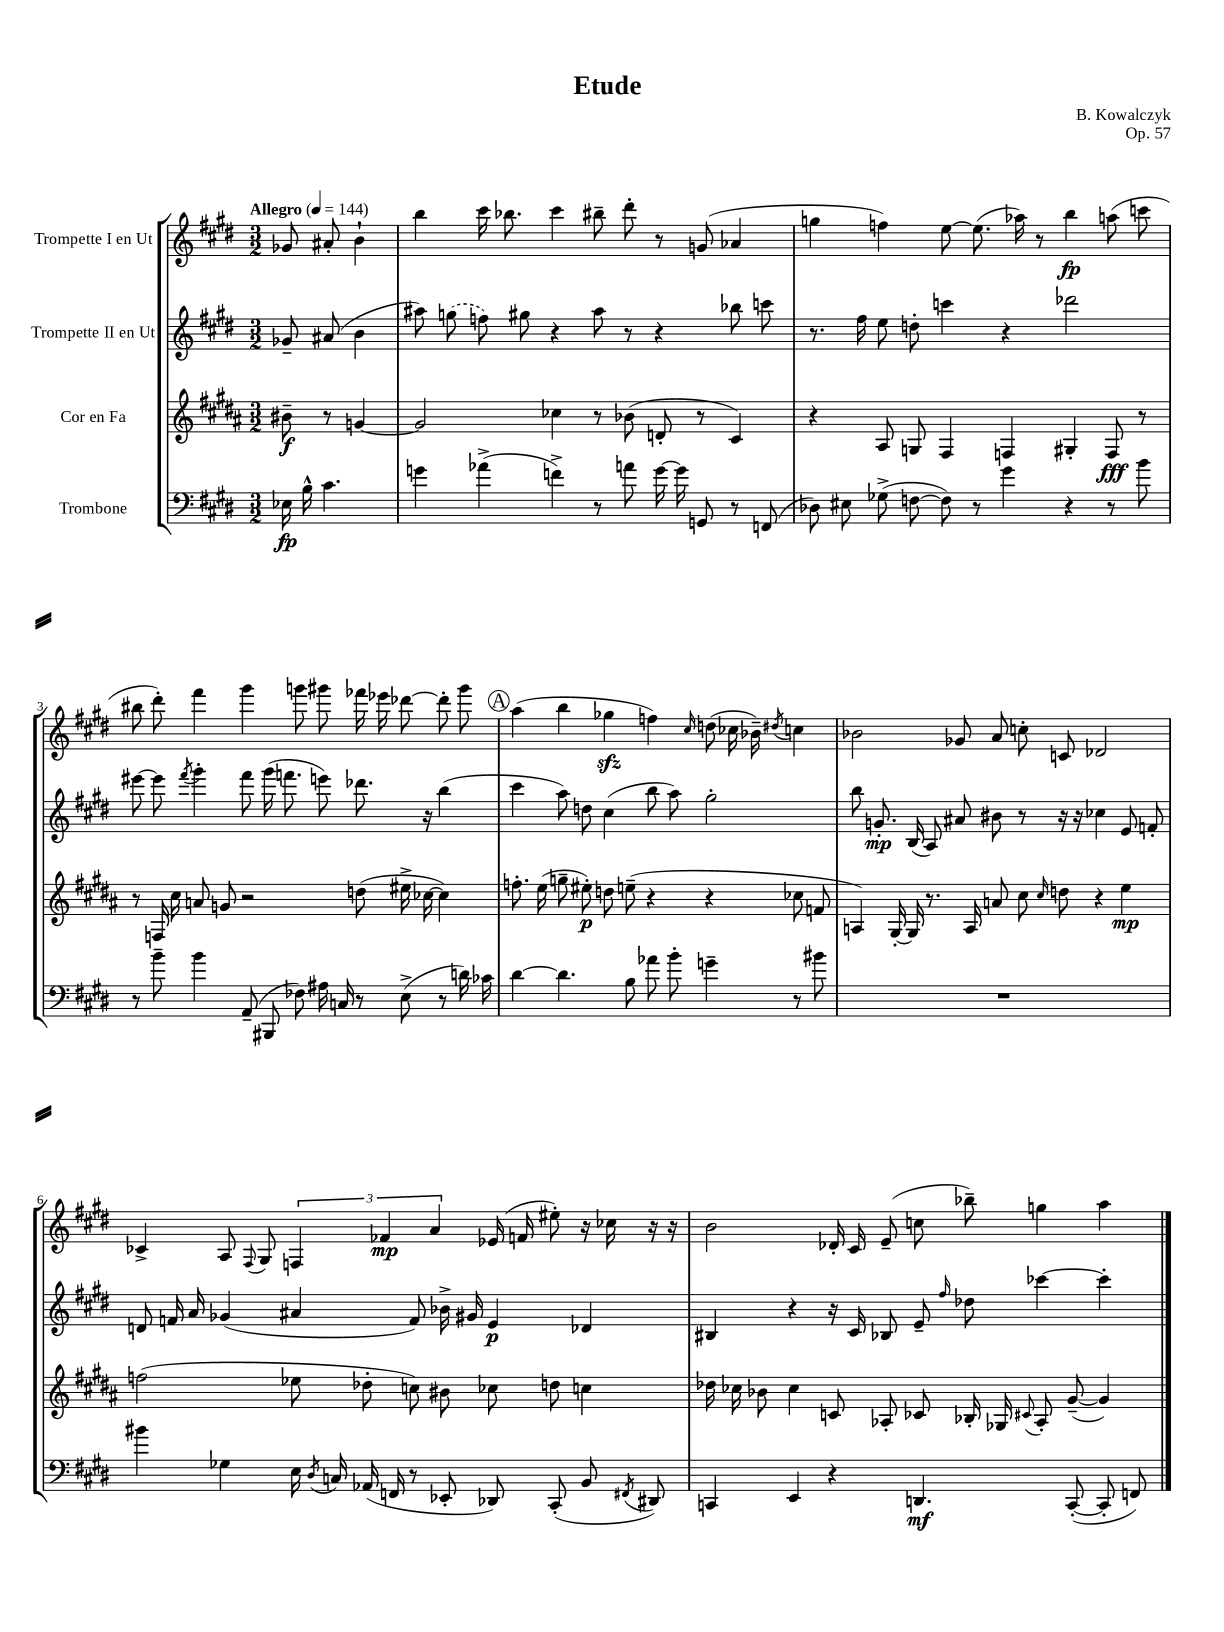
\header { title = "Etude" composer = "B. Kowalczyk" opus = "Op. 57" }
<<
\new StaffGroup <<
\new Staff = "s0" \with { instrumentName = "Trompette I en Ut" } {
    \clef treble \key e \major \numericTimeSignature \time 3/2 \partial 2 \tempo "Allegro" 4 = 144
    \autoBeamOff ges'8 ais'8-. b'4-! |
    b''4 cis'''16 bes''8. cis'''4 bis''8-- dis'''8-. r8 g'8( aes'4 |
    g''4 f''4) e''8~ e''8.( aes''16) r8 b''4\fp a''8( c'''8 |
    bis''8 dis'''8-.) fis'''4 gis'''4 g'''8 gis'''8 fes'''16 ees'''16 des'''8~ des'''8-. gis'''8 |
    \mark \markup { \circle "A" } a''4( b''4 ges''4\sfz f''4) \grace { cis''16 } d''8( ces''16 bes'16--) \acciaccatura { dis''8 } c''4 |
    bes'2 ges'8 a'8 c''8-. c'8 des'2 |
    ces'4-> a8 \appoggiatura { fis8 } gis8 \tuplet 3/2 { f4 fes'4\mp a'4 } ees'16( f'16 eis''8-.) r16 ces''16 r16 r16 |
    b'2 des'16-. cis'16 e'8--( c''8 bes''8--) g''4 a''4 \bar "|." |
}
\new Staff = "s1" \with { instrumentName = "Trompette II en Ut" } {
    \clef treble \key e \major \numericTimeSignature \time 3/2 \partial 2
    \autoBeamOff ges'8-- ais'8( b'4 |
    ais''8) \once \slurDashed g''8( f''8) gis''8 r4 ais''8 r8 r4 bes''8 c'''8 |
    r8. fis''16 e''8 d''8-. c'''4 r4 des'''2 |
    eis'''8~ eis'''8 \acciaccatura { fis'''8 } gis'''4-. fis'''8 gis'''16( f'''8. e'''8) des'''8. r16 b''4( |
    \mark \markup { \circle "A" } cis'''4 a''8) d''8 cis''4( b''8 a''8) gis''2-. |
    b''8 g'8.-.\mp b16( a8) ais'8 bis'8 r8 r16 r16 ces''4 e'8 f'8-. |
    d'8 f'16 a'16 ges'4( ais'4 f'8) bes'16-> gis'16 e'4\p des'4 |
    bis4 r4 r16 cis'16 bes8 e'8-- \grace { fis''16 } des''8 ces'''4~ ces'''4-. \bar "|." |
}
\new Staff = "s2" \with { instrumentName = "Cor en Fa" } {
    \clef treble \key b \major \numericTimeSignature \time 3/2 \partial 2
    \autoBeamOff bis'8--\f r8 g'4~ |
    g'2 ces''4 r8 bes'8( d'8-. r8 cis'4) |
    r4 ais8 g8 fis4 f4 gis4-. f8\fff r8 |
    r8 f16 cis''16 a'8 g'8 r2 d''8( eis''16-> ces''16~ ces''4) |
    \mark \markup { \circle "A" } f''8.-. e''16( g''8-- eis''8-.\p) d''8 e''8--( r4 r4 ces''8 f'8 |
    a4) gis16~-. gis16 r8. a16 a'8 cis''8 \grace { cis''16 } d''8 r4 e''4\mp |
    f''2( ees''8 des''8-. c''8) bis'8 ces''8 d''8 c''4 |
    des''16 ces''16 bes'8 ces''4 c'8 aes8-. ces'8 bes16-. ges16 \appoggiatura { cis'8 } aes8-. gis'8~--( gis'4) \bar "|." |
}
\new Staff = "s3" \with { instrumentName = "Trombone" } {
    \clef bass \key e \major \numericTimeSignature \time 3/2 \partial 2
    \autoBeamOff ees16\fp b16-^ cis'4. |
    g'4 aes'4->( f'4->) r8 a'8 g'16~ g'16 g,8 r8 f,8( |
    des8) eis8 ges8->( f8~ f8) r8 gis'4 r4 r8 b'8 |
    r8 b'8-- b'4 a,8--( bis,,8 fes8) ais16 c16 r8 e8->( r8 d'16) ces'16 |
    \mark \markup { \circle "A" } dis'4~ dis'4. b8 aes'8 b'8-. g'4-- r8 bis'8 |
    R1. |
    bis'4 ges4 e16 \acciaccatura { dis8 } c16 aes,16( f,16 r8 ees,8-. des,8) cis,8-.( b,8 \acciaccatura { fis,8 } dis,8) |
    c,4 e,4 r4 d,4.\mf c,8~-.( c,8-. f,8) \bar "|." |
}
>>
>>
